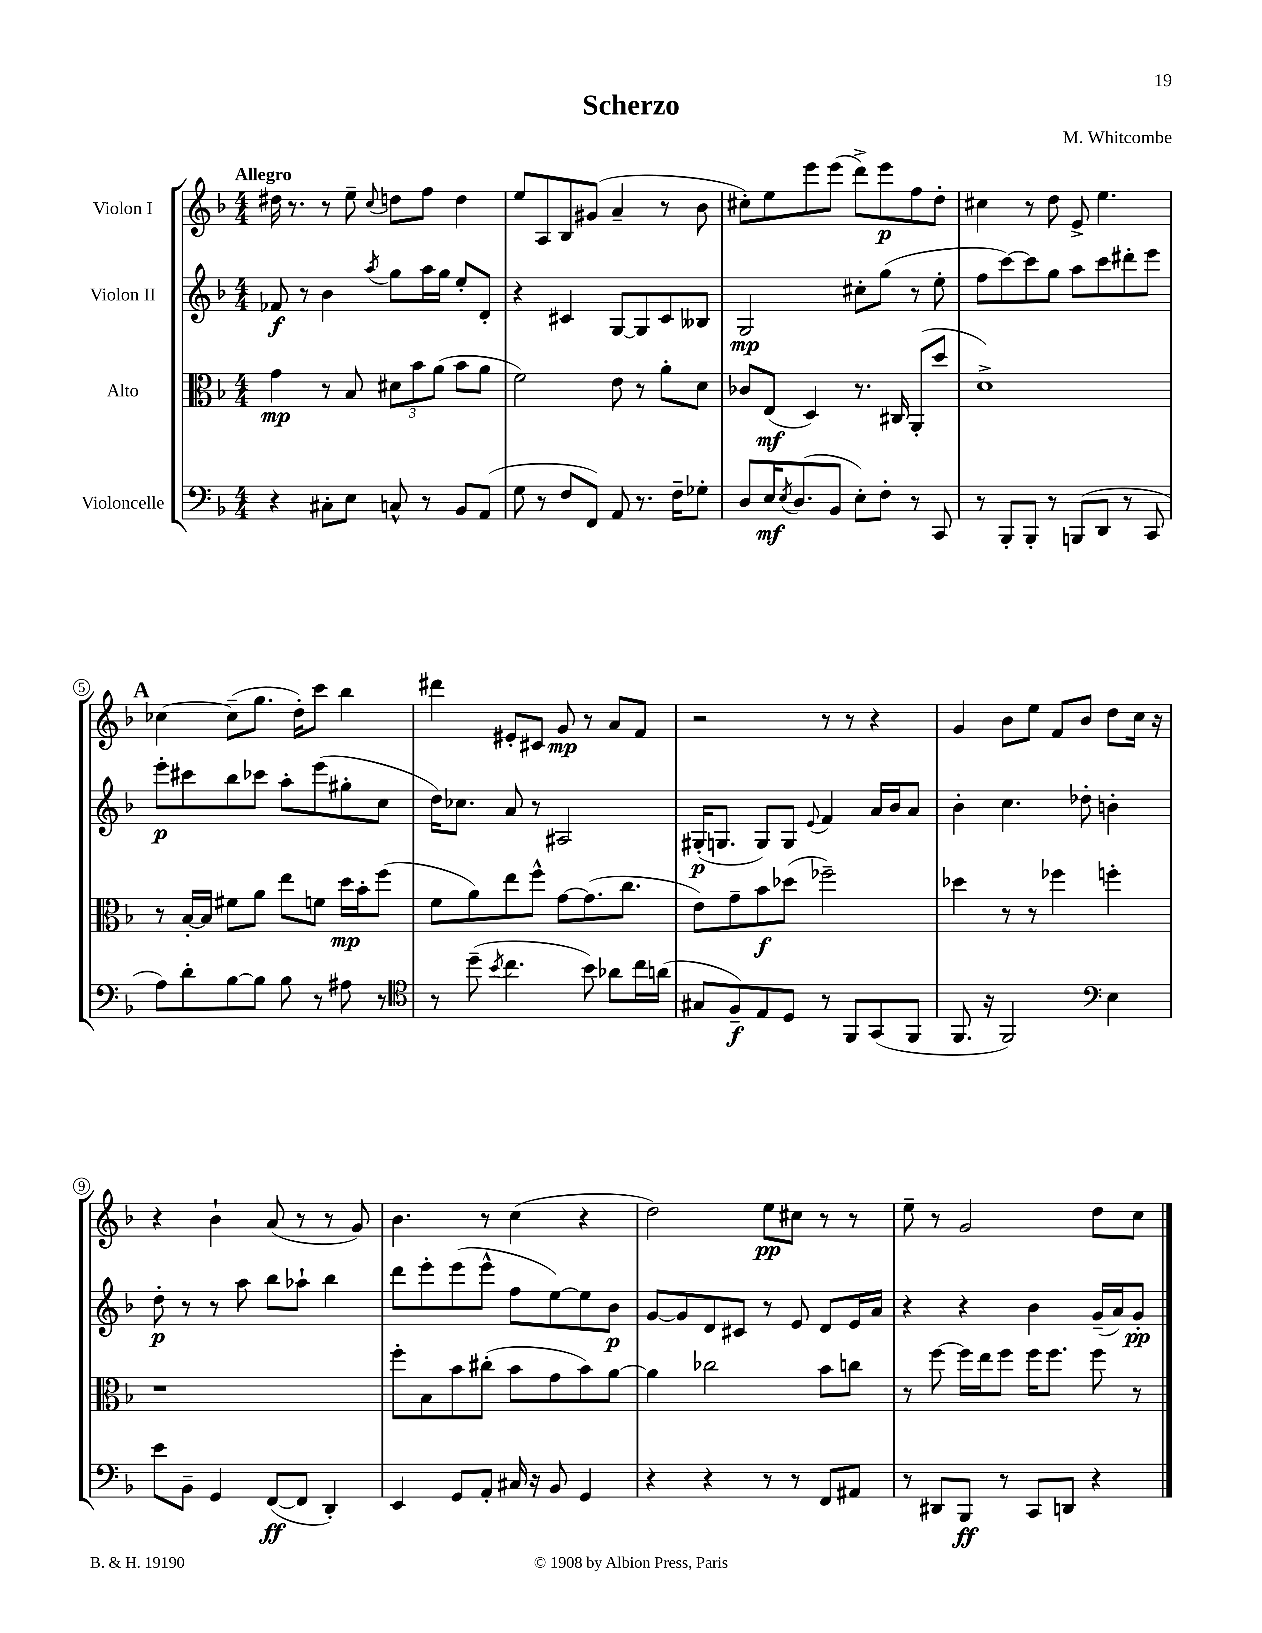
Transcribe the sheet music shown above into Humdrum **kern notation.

**kern	**kern	**kern	**kern
*staff4	*staff3	*staff2	*staff1
*clefF4	*clefC3	*clefG2	*clefG2
*k[b-]	*k[b-]	*k[b-]	*k[b-]
*M4/4	*M4/4	*M4/4	*M4/4
4r	4g	8f-	16dd#
.	.	.	8.r
.	.	8r	.
8C#'	8r	4b-	8r
8E	8B-	.	8ee~
.	.	8qaa	8qqcc
8C^^	12d#	8gg	8dd
.	12b-	.	.
8r	.	16aa	8ff
.	(12a	.	.
.	.	16gg	.
8BB-	8b-	8ee'	4dd
(8AA	8a	8d'	.
=	=	=	=
8G	2f)	4r	8ee
8r	.	.	8A
8F	.	4c#	8B-
8FF)	.	.	(8g#
8AA	8e	[8G	4a~
8.r	8r	8G]	.
.	8a'	8c#	8r
16F~	.	.	.
8G-'	8d	8B--	8b-
=	=	=	=
8D	8c-	2G	8cc#')
16E	(8E	.	8ee
8qE	.	.	.
(8.D	.	.	.
.	4D)	.	8eee
8BB-	.	.	(8eee
8E')	8.r	8cc#'	8ddd^)
8F'	.	(8gg	8eee
.	16C#	.	.
8r	(8AA'	8r	8ff
8CC	8dd	8ee'	8dd'
=	=	=	=
8r	1d^)	8ff	4cc#
8BBB-'	.	[8ccc)	.
8BBB-'	.	8ccc]	8r
8r	.	8gg	8dd
(8BBB	.	8aa	8e^
8DD	.	8ccc	4.ee
8r	.	8ddd#'	.
8CC	.	8eee	.
=	=	=	=
8A)	8r	8eee'	[4cc-
8d'	[16B-'	8ccc#	.
.	16B-]	.	.
[8B-	8f#	8bb-	(8cc-~]
8B-]	8a	8ccc-	8.gg
8B-	8ee	8aa'	.
.	.	.	16dd')
8r	8f	(8eee	8ccc
8A#	16dd	8gg#'	4bb-
.	16b-'	.	.
8r	(8ff	8cc	.
=	=	=	=
*clefC4	*	*	*
8r	8f	16dd)	4ddd#
.	.	8.cc-	.
(8dd~	8a)	.	.
8qb-	.	.	.
4.cc	8ee	8a	8e#'
.	8ff^^	8r	8c#
.	[8g	2A#	8g
8b-)	(8.g]	.	8r
8a-	.	.	8a
.	8.cc	.	.
16cc	.	.	8f
(16a	.	.	.
=	=	=	=
8G#	8e)	(16G#'	2r
.	.	8.G	.
8F~)	8g~	.	.
8E	8b-	8G)	.
8D	(8dd-	8G	.
.	.	8qqe	.
8r	2ff-~)	4f	8r
8FF	.	.	8r
(8GG	.	16a	4r
.	.	16b-	.
8FF	.	8a	.
=	=	=	=
8.FF	4dd-	4b-'	4g
16r	.	.	.
2FF)	8r	4.cc	8b-
.	8r	.	8ee
.	4ff-	.	8f
.	.	8dd-'	8b-
*clefF4	*	*	*
4E	4ff'	4b'	8dd
.	.	.	16cc
.	.	.	16r
=	=	=	=
8e	1r	8dd'	4r
8BB-~	.	8r	.
4GG	.	8r	4b-`
.	.	8aa	.
([8FF	.	8bb-	(8a
8FF]	.	8aa-`	8r
4DD')	.	4bb-	8r
.	.	.	8g)
=	=	=	=
4EE	8ff'	8ddd	4.b-
.	8B-	8eee'	.
8GG	8b-	(8eee	.
8AA'	(8cc#'	8eee^^	8r
16C#	8b-	8ff	(4cc
16r	.	.	.
8BB-	8g	[8ee)	.
4GG	8b-)	8ee]	4r
.	[8a	8b-	.
=	=	=	=
4r	4a]	[8g	2dd)
.	.	8g]	.
4r	2cc-	8d	.
.	.	8c#	.
8r	.	8r	8ee
8r	.	8e	8cc#
8FF	8b-	8d	8r
8AA#	8cc	16e	8r
.	.	16a	.
=	=	=	=
8r	8r	4r	8ee~
8DD#	[8ff	.	8r
8BBB-	16ff]	4r	2g
.	16ee	.	.
8r	8ff	.	.
8CC	16ff	4b-	.
.	8.ff	.	.
8DD	.	.	.
4r	8ff	(16g~	8dd
.	.	16a)	.
.	8r	8g'	8cc
==	==	==	==
*-	*-	*-	*-
